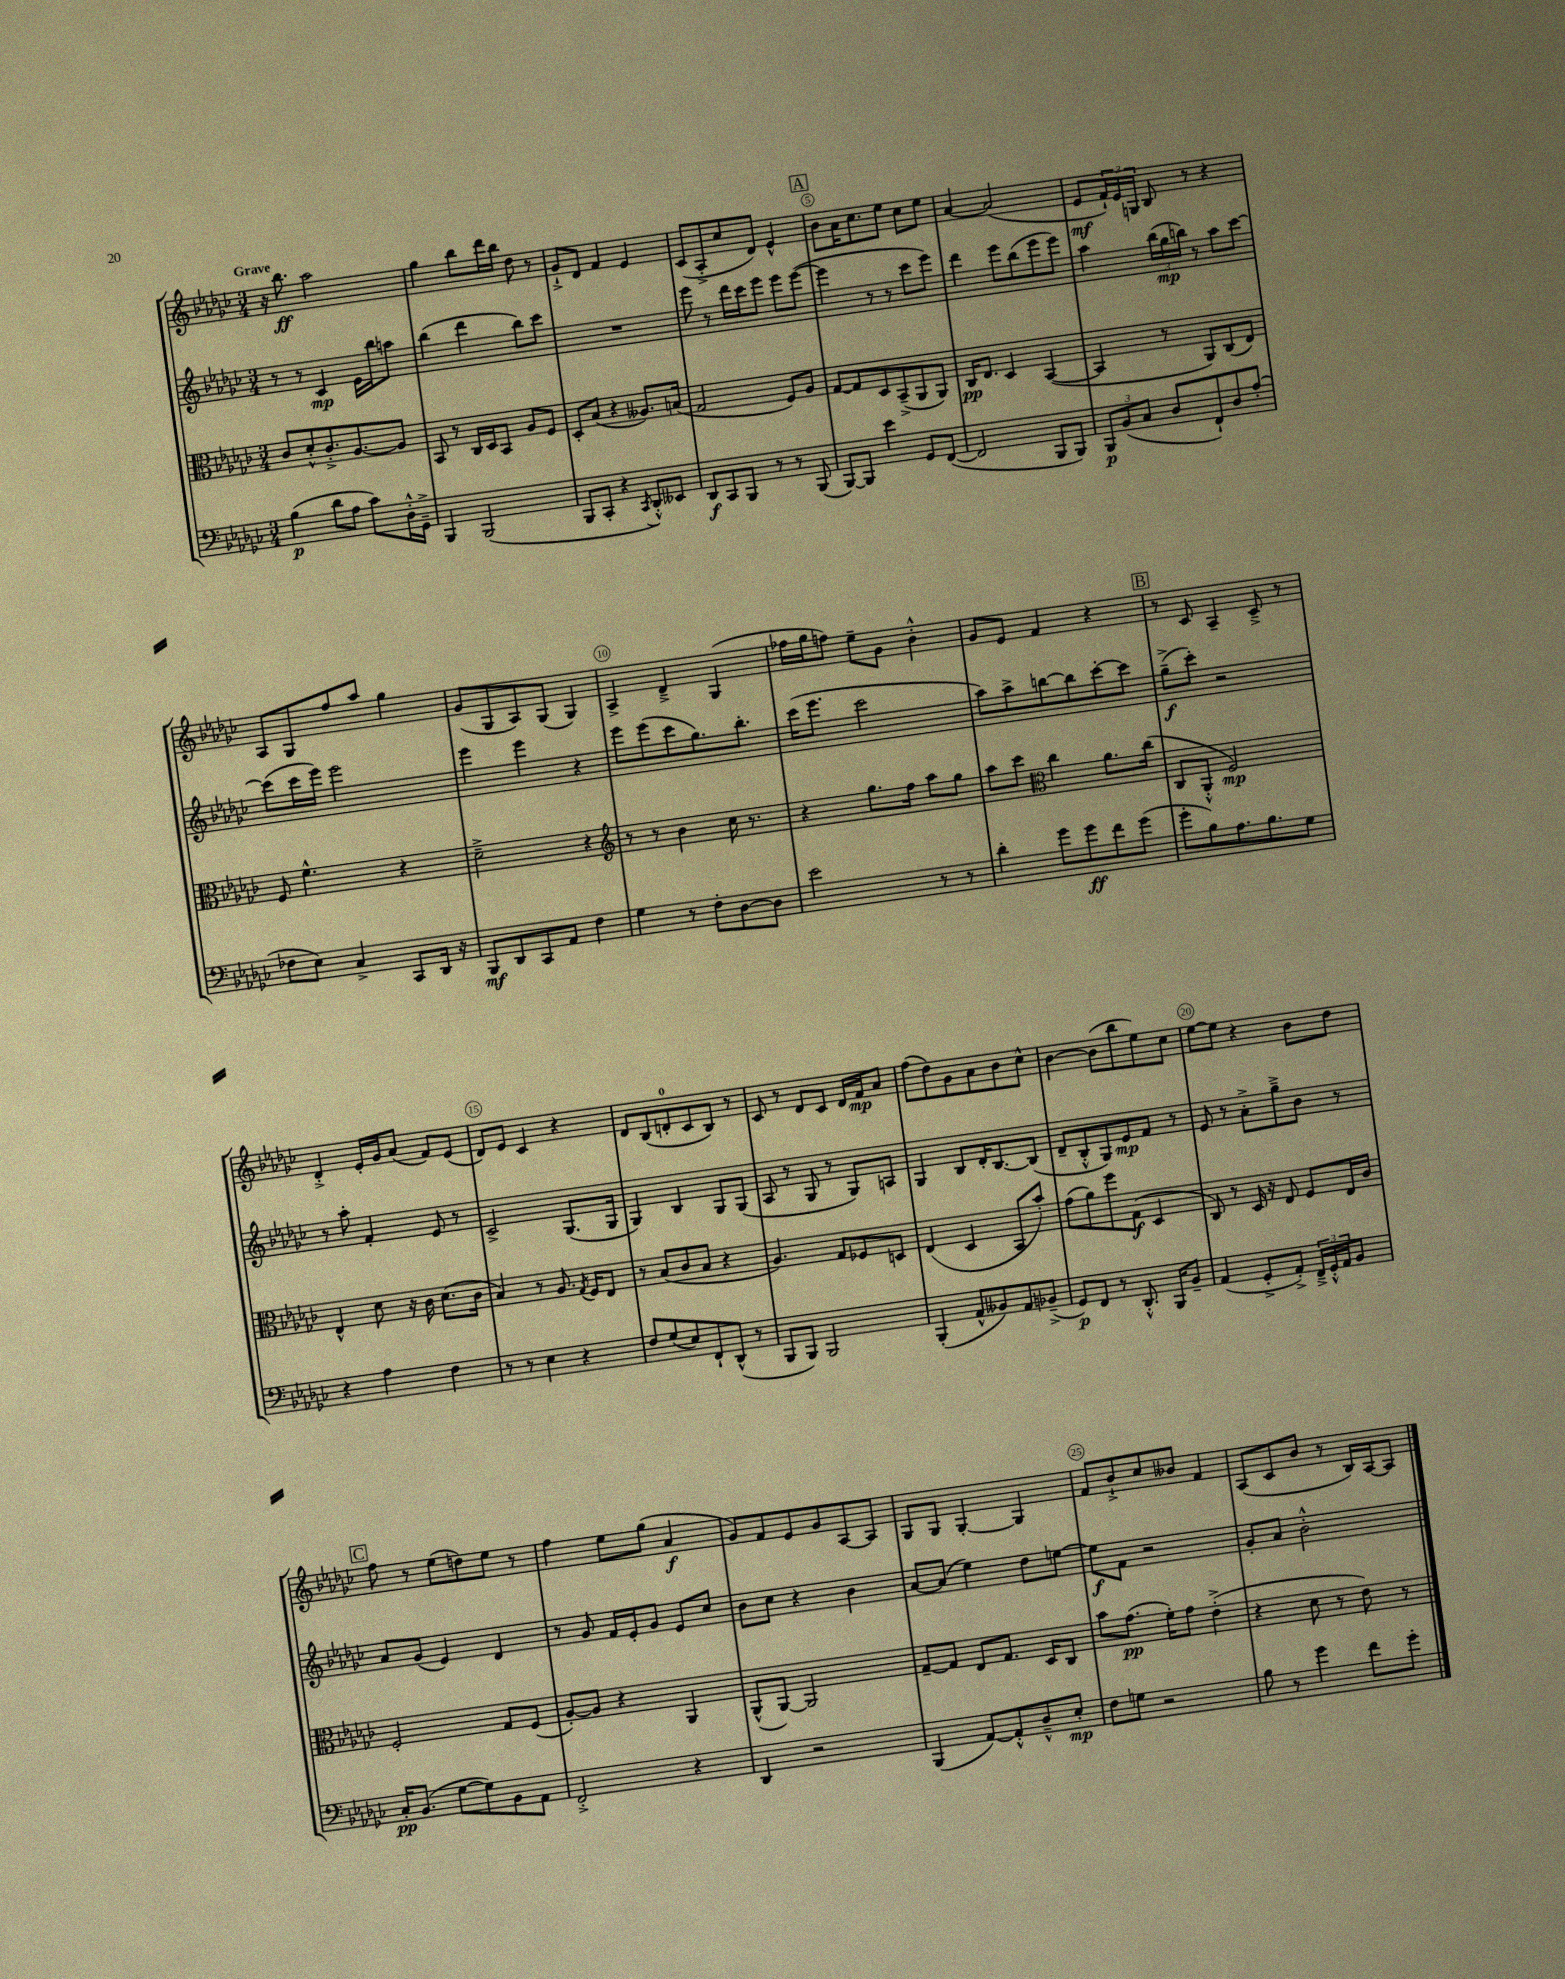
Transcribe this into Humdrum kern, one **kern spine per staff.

**kern	**kern	**kern	**kern
*staff4	*staff3	*staff2	*staff1
*clefF4	*clefC3	*clefG2	*clefG2
*k[b-e-a-d-g-c-]	*k[b-e-a-d-g-c-]	*k[b-e-a-d-g-c-]	*k[b-e-a-d-g-c-]
*M3/4	*M3/4	*M3/4	*M3/4
(4B-	8c-	8r	16r
.	.	.	8.bb-
.	8d-'^^	8r	.
8d-	8.c-'^	4c-	2aa-
8A-	.	.	.
.	[8.A-	.	.
8c-)	.	16e-	.
.	.	16bb-	.
16D-'^^	8A-]	8aa	.
16GG-~^	.	.	.
=	=	=	=
4BBB-	8BB-	(4bb-	4gg-
.	8r	.	.
(2BBB-	16C-	4ddd-	8bb-
.	16D-	.	.
.	8BB-	.	16ddd-
.	.	.	16bb-
.	8A-	8bb-)	8dd-
.	8F	8ccc-	8r
=	=	=	=
8BBB-	8D-'	2.r	8g-`^
8CC-'	(8B-	.	8d-
4r	4r	.	4f
8qCC-	.	.	.
8DD-'^^)	8.A--)	.	4e-
8EE--	.	.	.
.	(16B	.	.
=	=	=	=
8DD-	2G-	8eee-	(8c-
8CC-	.	8r	8A-'^
8BBB-	.	16ddd-	8cc-
.	.	16ccc-	.
8r	.	8eee-	8d-)
8r	8F)	8eee-	4e-^^
(8BBB-	8A-	([8eee-	.
=	=	=	=
[8BBB-)	[8G-	4eee-]	8b-
8BBB-]	8G-]	.	16a-
.	.	.	8.cc-
4e-	8D-	8r	.
.	(8BB-~^	8r	8ee-
8GG-	8AA-	8ccc-	8cc-
([8FF	8AA-)	8eee-)	8ee-
=	=	=	=
2FF]	16C-	4ddd-	[4a-
.	8.E-	.	.
.	4D-	8eee-	(2a-]
.	.	(8bb-	.
8BBB-	([4BB-	8eee-	.
8BBB-)	.	8eee-)	.
=	=	=	=
12BBB-	4BB-]	4aa-	8e-
(12BB-	.	.	.
.	.	.	24f`)
12C-	.	.	24e-
.	.	.	24G
8D-	8r	(24bb-	8B-
.	.	24gg-	.
.	.	24bb)	.
8FF`)	8AA-)	8r	8r
8D-	(8C-	8aa-	4r
(8A-'	8E-)	[8ccc-	.
=	=	=	=
8F-	8F	(8ccc-]	8A-
8E-)	4.f^^	16ccc-	8G-
.	.	16eee-)	.
4C-^	.	2eee-	8ff
.	.	.	8aa-
8CC-	4r	.	4gg-
16DD-	.	.	.
16r	.	.	.
=	=	=	=
8BBB-	2d-~^	4eee-	(8g-
8DD-	.	.	8G-
8CC-	.	4eee-	8A-)
8AA-	.	.	(8G-
4F	4r	4r	4G-)
=	=	=	=
*	*clefG2	*	*
4G-	8r	8eee-	4A-^
.	8r	(8eee-	.
8r	4b-	8ccc-	4d-~^
8F'	.	8.gg-)	.
[8D-	16cc-	.	(4G-
.	8.r	8.bb-'	.
8D-]	.	.	.
=	=	=	=
2e-	4r	(16ccc-	16ff-
.	.	8.eee-	16gg-
.	.	.	8ff)
.	8.gg-	2ccc-	8ee-~
.	.	.	8g-
.	16ff	.	.
8r	8aa-	.	4b-'^^
8r	8gg-	.	.
=	=	=	=
4d-'	8aa-	8aa-)	8g-
.	8ccc-	8aa-^	8e-
*	*clefC3	*	*
8g-	4cc-	[8bb	4f
8g-	.	8bb]	.
8f	8.a-	[8ccc-'	4r
(8g-	.	8ccc-]	.
.	(16cc-	.	.
=	=	=	=
8g-'	8C-	(8gg-~^	8r
8B-)	8AA-'^^	8ccc-')	8c-
8.A-	2F)	2r	4A-~
8.B-	.	.	.
.	.	.	8c-~^
8G-	.	.	8r
=	=	=	=
4r	4E-^^	8r	4d-'^
.	.	8aa-'	.
4A-	8d-	4f'	16e-'
.	.	.	16g-
.	16r	.	(8a-
.	16c-	.	.
4F	(8.d-	8e-	8f)
.	.	8r	(8e-
.	16c-	.	.
=	=	=	=
8r	4B-)	2c-^	8d-)
8r	.	.	8e-
4E-	8r	.	4c-
.	8.A-	.	.
4r	.	(8.G-	4r
.	8qG-	.	.
.	16F	.	.
.	8E-	.	.
.	.	16G-	.
=	=	=	=
8F	8r	4G-)	8d-
(8G-	(8B-	.	(8B-
8E-)	8c-	4B-	8d'
8FF`	8B-	.	8c-
(8DD-^^	4r	8G-	8B-)
8r	.	(8G-	8r
=	=	=	=
8BBB-	4.A-)	8A-	8c-
8BBB-)	.	8r	8r
2BBB-	.	8G-	8d-
.	8G-	8r	8c-
.	8F-	8G-)	16d-
.	.	.	16f
.	8D	8A	8a-
=	=	=	=
(4BBB-'	(4E-	4G-	(8ff
.	.	.	8dd-)
8AA-^^	4D-	8B-	8g-
8BB--)	.	16d-'	8a-
.	.	[8.B-	.
8AA-	8BB-	.	8b-
(8BB-~^	8b-')	(8B-]	8cc-^^
=	=	=	=
8GG-)	(8g-	8d-~	[4b-
8FF	8a-)	8B-'^^	.
8r	8ff	8G-)	(8b-]
8.DD-'^^	(8G-	8e-	8bb-
.	4D-	8f	8ee-)
16BBB-	.	.	.
8BB-~	.	8r	8cc-
=	=	=	=
(4AA-	8C-)	8e-	[8ee-
.	8r	8r	8ee-]
8GG-'^	16D-	8a-'^	4r
.	16r	.	.
8AA-'^)	8E-	8gg-~^	.
24FF~^	8F	8b-	8b-
24GG-'^^	.	.	.
24AA-	.	.	.
8BB-	16E-	8r	8dd-
.	16c-	.	.
=	=	=	=
16C-'	2F'	8a-	8ff
(8.BB-	.	.	.
.	.	(8g-	8r
[8G-	.	4e-)	(8ee-
8G-])	.	.	8dd)
8BB-	8G-	4d-	8ee-
8AA-	(8F	.	8r
=	=	=	=
2FF'^	[8A-')	8r	4ff
.	8A-]	8g-	.
.	4r	16f	8ee-
.	.	16e-'	.
.	.	8g-	(8gg-
4r	4AA-	8e-	4a-
.	.	8cc-	.
=	=	=	=
4DD-	(8AA-^^	8b-	8g-)
.	[8AA-)	8cc-	8f
2r	2AA-]	4r	8e-
.	.	.	8g-
.	.	4b-	[8A-
.	.	.	8A-]
=	=	=	=
(4BBB-	[8G-~	[8a-	8G-
.	8G-]	(8a-]	8G-
[8AA-)	8E-	4ee-)	[4G-'
8AA-'^^]	8.G-	.	.
8D-~^^	.	8dd-	4G-]
.	16D-	.	.
8E-'	8C-	[8ee	.
=	=	=	=
8F	8b-	8ee]	8f
8G	(8.g-	8f	8b-`^
2r	.	2r	8cc-
.	16f')	.	.
.	8g-	.	8b--
.	(4e-'^	.	4f
=	=	=	=
8B-	4r	8g-'	(8A-
8r	.	8a-	8c-
4g-	8d-	2b-'^^	8b-
.	8r	.	8r
8f	8e-)	.	16B-)
.	.	.	[16A-
8g-'	8r	.	8A-]
==	==	==	==
*-	*-	*-	*-
